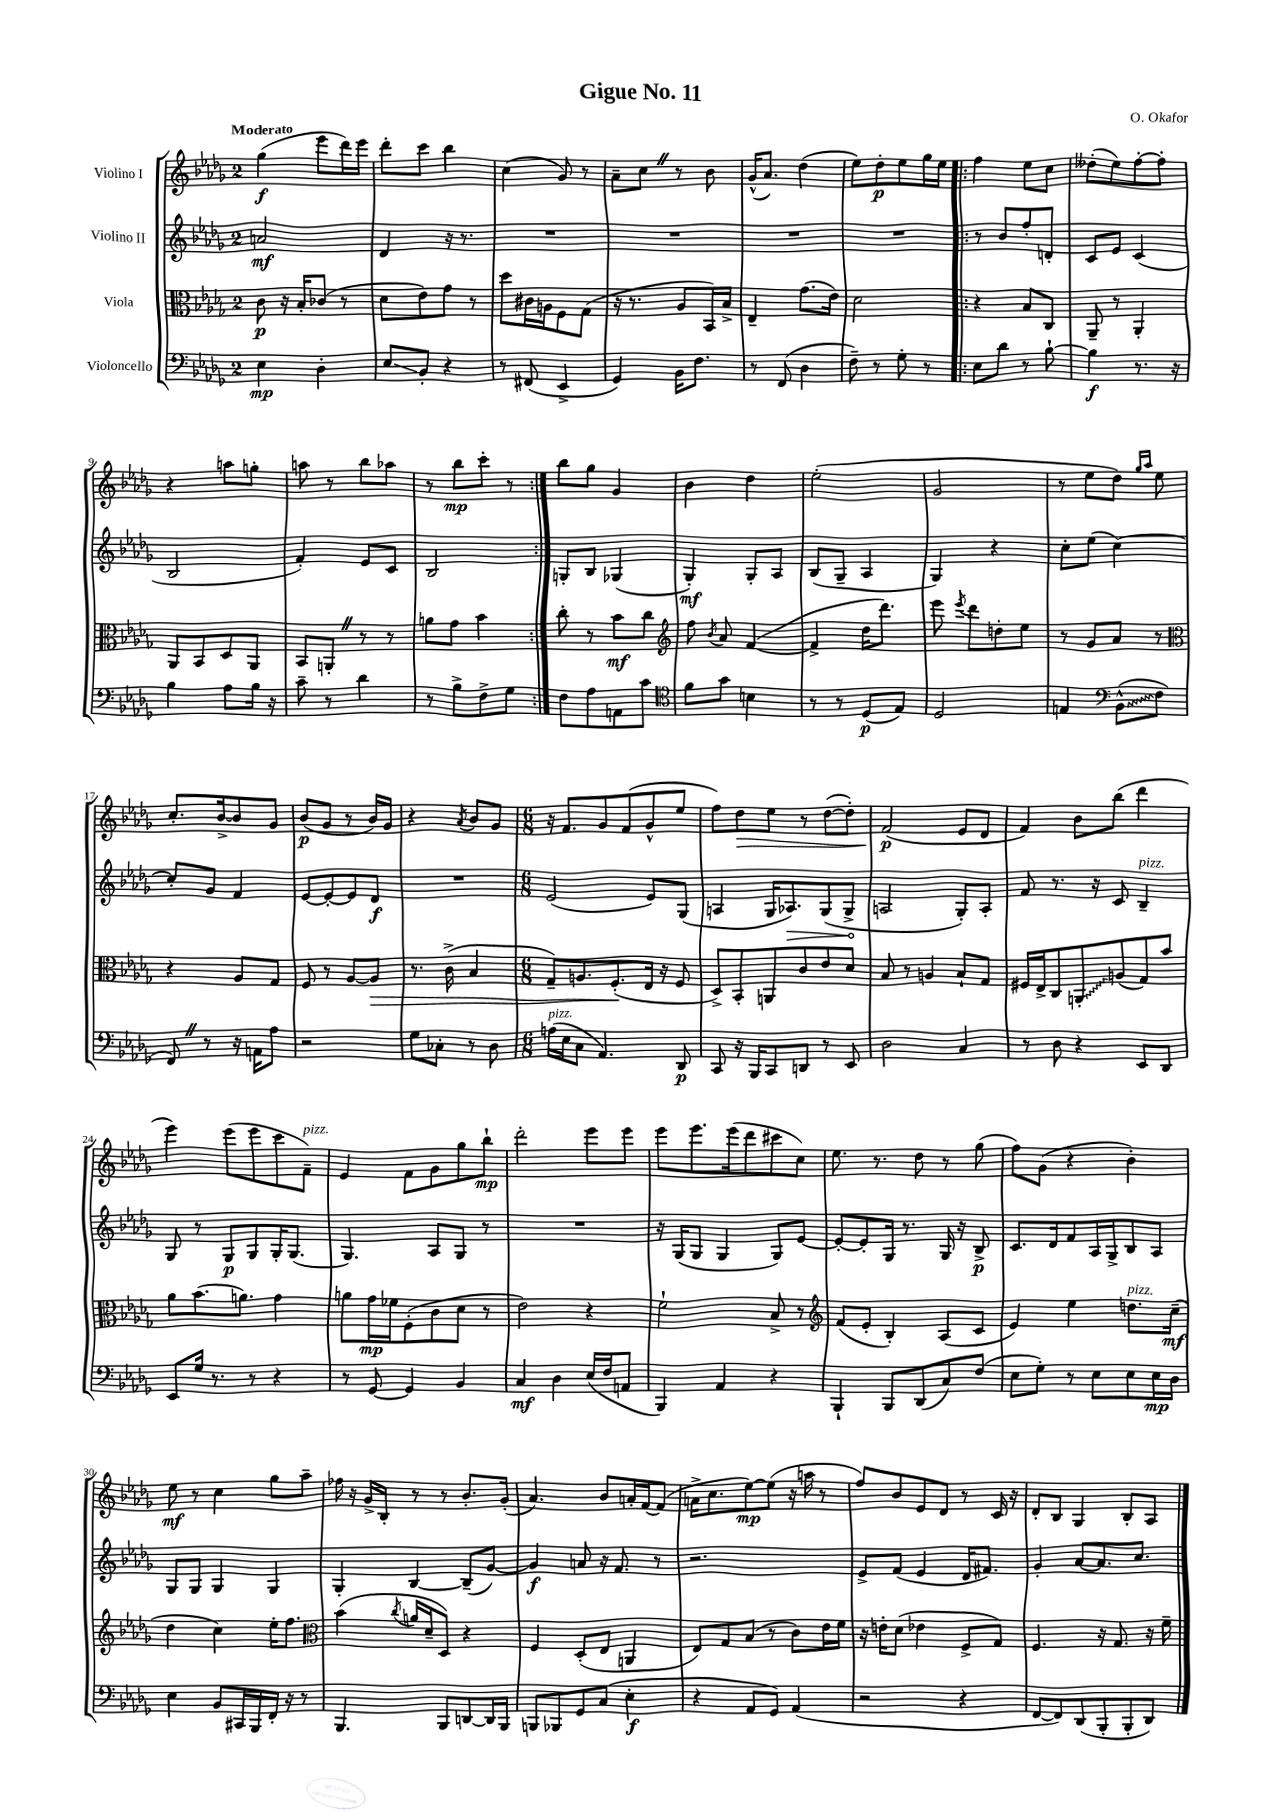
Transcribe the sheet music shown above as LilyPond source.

\header { title = "Gigue No. 11" composer = "O. Okafor" }
<<
\new StaffGroup <<
\new Staff = "s0" \with { instrumentName = "Violino I" } {
    \clef treble \key des \major \once \override Staff.TimeSignature.style = #'single-digit \time 2/4 \tempo "Moderato"
    \autoBeamOff ges''4\f( ees'''8[ des'''16) ees'''16] |
    des'''8[-. c'''8] bes''4 |
    c''4( ges'8) r8 |
    aes'8[-- c''8] \once \override BreathingSign.text = \markup { \musicglyph "scripts.caesura.straight" } \breathe r8 bes'8 |
    ges'16[-^( aes'8.]) des''4( |
    ees''8[) des''8-.\p ees''8 ges''16 ees''16] |
    \repeat volta 2 { f''4 ees''8[ c''8] |
    deses''8[-.( ees''8) f''8~-. f''8]-. |
    r4 a''8[ g''8]-. |
    a''8 r8 bes''8[ aes''8] |
    r8 bes''8[\mp c'''8]-. r8 | }
    bes''8[ ges''8] ges'4 |
    bes'4 des''4 |
    ees''2-.( |
    ges'2 |
    r8 ees''8[ des''8]) \grace { ges''16[ aes''16] } ees''8 |
    c''8.[-. bes'16~-> bes'8 ges'8] |
    bes'8[\p( ges'8] r8 bes'16[) ges'16] |
    r4 \acciaccatura { aes'8 } bes'8[ ges'8] |
    \numericTimeSignature \time 6/8 r16 f'8.[ ges'8 f'8( ges'8-^ ees''8] |
    f''8[) des''8\> ees''8] r8 des''8[~( des''8]-.) |
    f'2\p\!( ees'8[ des'8] |
    f'4) bes'8[ bes''8]( des'''4 |
    ees'''4) ees'''8[( ees'''8 c'''8 f'8]--^\markup { \italic "pizz." }) |
    ees'4 f'8[ ges'8 ges''8 bes''8]-!\mp |
    des'''2-. ees'''8[ ees'''8] |
    ees'''8[ ees'''8. ees'''16( des'''8 cis'''8 c''8]) |
    ees''8. r8. des''8 r8 ges''8( |
    f''8[) ges'8]( r4 bes'4-.) |
    ees''8\mf r8 c''4 ges''8[ aes''8]-- |
    fes''16 r16 ges'16[-> bes16]-. r8 r8 bes'8.[-. ges'16]-.( |
    aes'4.) bes'8[ a'16-. f'16~ f'8]( |
    a'16[-> c''8. ees''8~\mp) ees''8]( r16 a''16 r8 |
    f''8[) bes'8 ees'8 des'8] r8 c'16 r16 |
    des'8[-. bes8] ges4 bes8[-. aes8] \bar "|." |
}
\new Staff = "s1" \with { instrumentName = "Violino II" } {
    \clef treble \key des \major \once \override Staff.TimeSignature.style = #'single-digit \time 2/4
    \autoBeamOff a'2\mf |
    des'4 r16 r8. |
    R2 |
    R2 |
    R2 |
    R2 |
    \repeat volta 2 { r8 bes'8[ f''8-. d'8]-. |
    c'8[ ees'8] c'4( |
    bes2 |
    f'4-.) ees'8[ c'8] |
    bes2 | }
    g8[-. bes8] ges4( |
    ges4-.\mf) ges8[-. aes8] |
    bes8[( ges8]-- aes4 |
    ges4) r4 |
    c''8[-. ees''8]( c''4~) |
    c''8[-. ges'8] f'4 |
    ees'8[~ ees'8~-. ees'8 des'8]\f |
    R2 |
    \numericTimeSignature \time 6/8 ees'2( ees'8[) ges8]( |
    a4 ges16[ \once \override Hairpin.circled-tip = ##t aes8.\>) ges8( ges8]->\! |
    a2 ges8[-.) a8]-. |
    f'8 r8. r16 c'8 bes4--^\markup { \italic "pizz." } |
    ges8 r8 ges8[\p ges8 ges16-. ges8.]( |
    ges4.) aes8[ ges8] r8 |
    R2. |
    r16 ges16[( ges8] ges4 ges8[) ees'8]~ |
    ees'8[~-. ees'8-. ges16] r8. ges16 r16 bes8->\p |
    c'8.[ des'16 f'8 aes16 ges16-> bes8 aes8] |
    ges8[ ges8] ges4 ges4 |
    ges4-. bes4~ bes8[--( ges'8]~) |
    ges'4\f a'8 r16 f'8. r8 |
    r2. |
    ees'8[-> f'8]( ees'4 des'16[ fis'8.]) |
    ges'4-. aes'8[~ aes'8. c''8.] \bar "|." |
}
\new Staff = "s2" \with { instrumentName = "Viola" } {
    \clef alto \key des \major \once \override Staff.TimeSignature.style = #'single-digit \time 2/4
    \autoBeamOff c'8\p r16 bes16[-. ces'8]( r8 |
    des'8[ ees'8) ges'8] r8 |
    des''8[ cis'16 a16 f8 ges8]( |
    r16 r8. aes8[ bes,16) bes16]-> |
    ees4-- ges'8.[( ees'16]) |
    des'2 |
    \repeat volta 2 { r4 bes8[ c8] |
    aes,8-- r8 aes,4-. |
    aes,8[ bes,8 des8 aes,8] |
    bes,8[ a,8]-. \once \override BreathingSign.text = \markup { \musicglyph "scripts.caesura.straight" } \breathe r8 r8 |
    a'8[ ges'8] bes'4 | }
    c''8-. r8 bes'8[\mf c''8] |
    \clef treble f''8 \acciaccatura { bes'8 } aes'8 f'4~( |
    f'4-> des''16[ des'''8.]) |
    ees'''8 \acciaccatura { ees'''8 } des'''8[ d''8-. ees''8] |
    r8 ges'8[ aes'8] r8 |
    \clef alto r4 aes8[ ges8] |
    f8 r8 aes8[~ aes8]\> |
    r8. c'16->( bes4 |
    \numericTimeSignature \time 6/8 ges8[--) a8. f8.-.\!( ees16] r16 f8 |
    des8[->) bes,8-. a,8 c'8 ees'8 des'8] |
    bes8 r8 a4 bes8[-! ges8] |
    fis16[ ees16-> c8 \once \override Glissando.style = #'zigzag a,8-.\glissando a8( ges8) bes'8] |
    aes'8[ bes'8.( a'8.]) ges'4 |
    a'8[ ges'16\mp fes'16 f8-.( c'8 des'8] r8 |
    ees'2) r4 |
    f'2-! bes8-> r8 |
    \clef treble f'8[( ees'8]-. bes4-.) aes8[( c'8] |
    ees'4) ees''4 d''8.[^\markup { \italic "pizz." } c''16]--\mf( |
    des''4 c''4) ees''16[-. f''8.] |
    \clef alto bes'4( \acciaccatura { c''8 } a'16[ des'16-- des8]) r4 |
    f4 des8[-.( ees8] a,4 |
    ees8[) ges8 bes8]( r8 c'8[) ees'16 f'16] |
    r16 e'16[-. des'8]( ees'4 f8[-> ges8]) |
    f4. r16 ges8. r16 f'16-- \bar "|." |
}
\new Staff = "s3" \with { instrumentName = "Violoncello" } {
    \clef bass \key des \major \once \override Staff.TimeSignature.style = #'single-digit \time 2/4
    \autoBeamOff ees4\mp des4-. |
    ees8[\glissando bes,8]-. r4 |
    r8 fis,8( ees,4-> |
    ges,4) bes,16[ f8.] |
    r8 f,8( des4 |
    f8--) r8 ges8-. r8 |
    \repeat volta 2 { ees8[ des'8] r8 bes8~-! |
    bes4\f r8. r16 |
    bes4 aes8[ bes16] r16 |
    c'8-- r8 des'4 |
    r8 bes8[-> f8-> ges8] | }
    f8[ aes8 a,8 c'8] |
    \clef tenor f'8[ ges'8] b4 |
    r8 r8 des8[\p( ees8]) |
    des2 |
    e4 \clef bass \once \override Glissando.style = #'zigzag bes,8[-^\glissando( f8] |
    f,8) \once \override BreathingSign.text = \markup { \musicglyph "scripts.caesura.straight" } \breathe r8 r16 a,16[ aes8] |
    r2 |
    ges8[ ces8]-. r8 des8 |
    \numericTimeSignature \time 6/8 a16[^\markup { \italic "pizz." }( ees16 c8] aes,4.) des,8\p |
    c,8 r16 bes,,16[ c,8 d,8] r8 ees,8 |
    des2 c4 |
    r8 des8 r4 ees,8[ des,8] |
    ees,8[ ges16] r8. r8 r4 |
    r8 ges,8~ ges,4 bes,4 |
    c4\mf des4 ees16[( f16 a,8] |
    bes,,4) aes,4 r4 |
    bes,,4-! bes,,8[ des,8( c8) f8]( |
    ees8[ ges8]-.) r8 ees8[ ees8 ees16\mp des16] |
    ees4 bes,8[ cis,16 bes,,16 f,16]-. r16 r8 |
    bes,,4. bes,,8[ d,8~ d,16 bes,,16] |
    b,,8[ bes,,8 ges,8 c8]( ees4-.\f |
    r4 aes,8[ ges,8]) aes,4( |
    r2 r4 |
    f,8[~ f,8) des,8( bes,,8-. bes,,8-. des,8]) \bar "|." |
}
>>
>>
